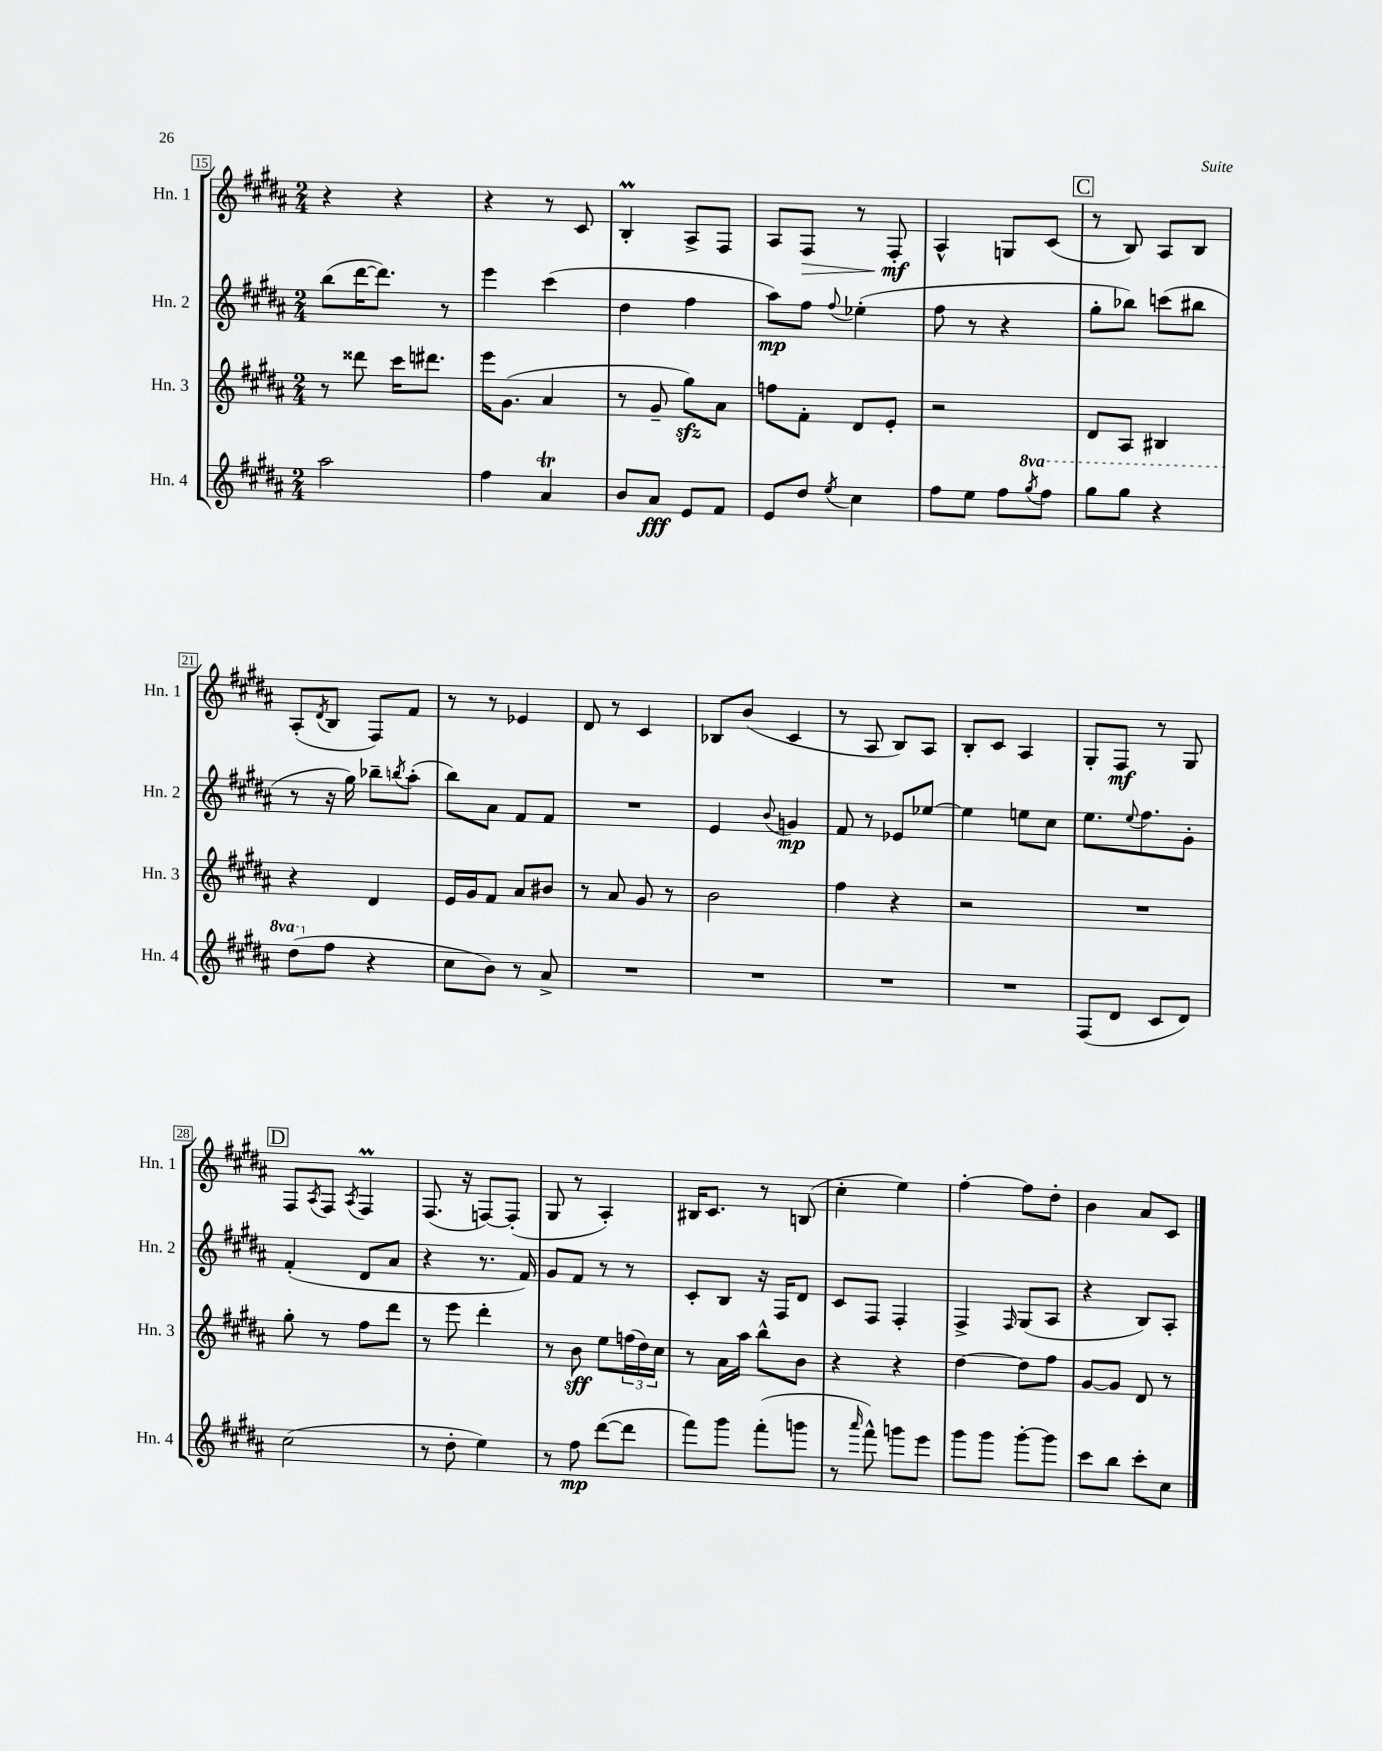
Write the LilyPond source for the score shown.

<<
\new StaffGroup <<
\new Staff = "s0" \with { instrumentName = "Hn. 1" shortInstrumentName = "Hn. 1" } {
    \clef treble \key b \major \numericTimeSignature \time 2/4
    r4 r4 |
    r4 r8 cis'8 |
    b4-.\prall ais8-> fis8 |
    ais8 fis8\> r8 fis8-.\mf\! |
    ais4-^ g8 cis'8( |
    \mark \markup { \box "C" } r8 b8) ais8 b8 |
    ais8-.( \acciaccatura { dis'8 } b8 fis8) fis'8 |
    r8 r8 ees'4 |
    dis'8 r8 cis'4 |
    bes8 b'8( cis'4 |
    r8 ais8 b8) ais8 |
    b8-. cis'8 ais4 |
    gis8-. fis8\mf r8 gis8 |
    \mark \markup { \box "D" } fis8 \acciaccatura { ais8 } fis8 \acciaccatura { ais8 } fis4\prall |
    fis8.( r16 f8~) f8-.( |
    gis8 r8 ais4-.) |
    bis16 cis'8. r8 b8( |
    cis''4-. e''4) |
    fis''4~-. fis''8 dis''8-. |
    b'4 ais'8 cis'8 \bar "|." |
}
\new Staff = "s1" \with { instrumentName = "Hn. 2" shortInstrumentName = "Hn. 2" } {
    \clef treble \key b \major \numericTimeSignature \time 2/4
    b''8( dis'''16~ dis'''8.) r8 |
    e'''4 cis'''4( |
    dis''4 fis''4 |
    ais''8\mp) fis''8 \appoggiatura { fis''8 } ees''4-.( |
    fis''8 r8 r4 |
    \mark \markup { \box "C" } gis''8-. bes''8) c'''8( bis''8 |
    r8 r16 gis''16) bes''8-- \acciaccatura { b''8 } ais''8-.( |
    b''8) ais'8 fis'8 fis'8 |
    R2 |
    e'4 \appoggiatura { b'8 } g'4\mp |
    fis'8 r8 ees'8 ees''8~ |
    ees''4 e''8 cis''8 |
    e''8. \appoggiatura { e''8 } fis''8. gis'8-. |
    \mark \markup { \box "D" } fis'4-.( dis'8 ais'8 |
    r4 r8. fis'16) |
    gis'8 fis'8 r8 r8 |
    cis'8-. b8 r16 fis16 dis'8 |
    cis'8 fis8 fis4-. |
    fis4-> \grace { fis16 } gis8( ais8 |
    r4 b8) ais8-. \bar "|." |
}
\new Staff = "s2" \with { instrumentName = "Hn. 3" shortInstrumentName = "Hn. 3" } {
    \clef treble \key b \major \numericTimeSignature \time 2/4
    r8 disis'''8 cis'''16 dis'''8. |
    e'''16 gis'8.( ais'4 |
    r8 gis'8-- gis''8\sfz) ais'8 |
    f''8 fis'8-. dis'8 e'8-. |
    r2 |
    \mark \markup { \box "C" } dis'8 ais8 bis4 |
    r4 dis'4 |
    e'16 gis'16 fis'8 ais'8 bis'8 |
    r8 ais'8 gis'8 r8 |
    b'2 |
    fis''4 r4 |
    r2 |
    R2 |
    \mark \markup { \box "D" } gis''8-. r8 fis''8 dis'''8 |
    r8 e'''8 dis'''4-. |
    r8 b'8\sff e''8 \tuplet 3/2 { f''16( dis''16) cis''16 } |
    r8 ais'16 ais''16 b''8-^ b'8 |
    r4 r4 |
    dis''4~ dis''8 fis''8 |
    gis'8~ gis'8 dis'8 r8 \bar "|." |
}
\new Staff = "s3" \with { instrumentName = "Hn. 4" shortInstrumentName = "Hn. 4" } {
    \clef treble \key b \major \numericTimeSignature \time 2/4 \set Staff.ottavationMarkups = #ottavation-simple-ordinals
    ais''2 |
    fis''4 ais'4\trill |
    b'8 ais'8\fff e'8 fis'8 |
    e'8 dis''8 \acciaccatura { e''8 } cis''4 |
    fis''8 e''8 fis''8 \ottava #1 \acciaccatura { gis'''8 } fis'''8 |
    \mark \markup { \box "C" } gis'''8 gis'''8 r4 |
    dis'''8( \ottava #0 fis''8 r4 |
    cis''8 b'8) r8 ais'8-> |
    R2 |
    R2 |
    R2 |
    R2 |
    fis8( dis'8 cis'8 dis'8) |
    \mark \markup { \box "D" } cis''2( |
    r8 dis''8-. e''4) |
    r8 fis''8\mp dis'''8~( dis'''8 |
    fis'''8) gis'''8 fis'''8-.( g'''8 |
    r8 \grace { ais'''16 } fis'''8-^) g'''8 e'''8 |
    gis'''8 gis'''8 gis'''8~-. gis'''8 |
    cis'''8 b''8 cis'''8-. cis''8 \bar "|." |
}
>>
>>
\layout { \context { \Score currentBarNumber = #15 \override BarNumber.stencil = #(make-stencil-boxer 0.1 0.3 ly:text-interface::print) } }
